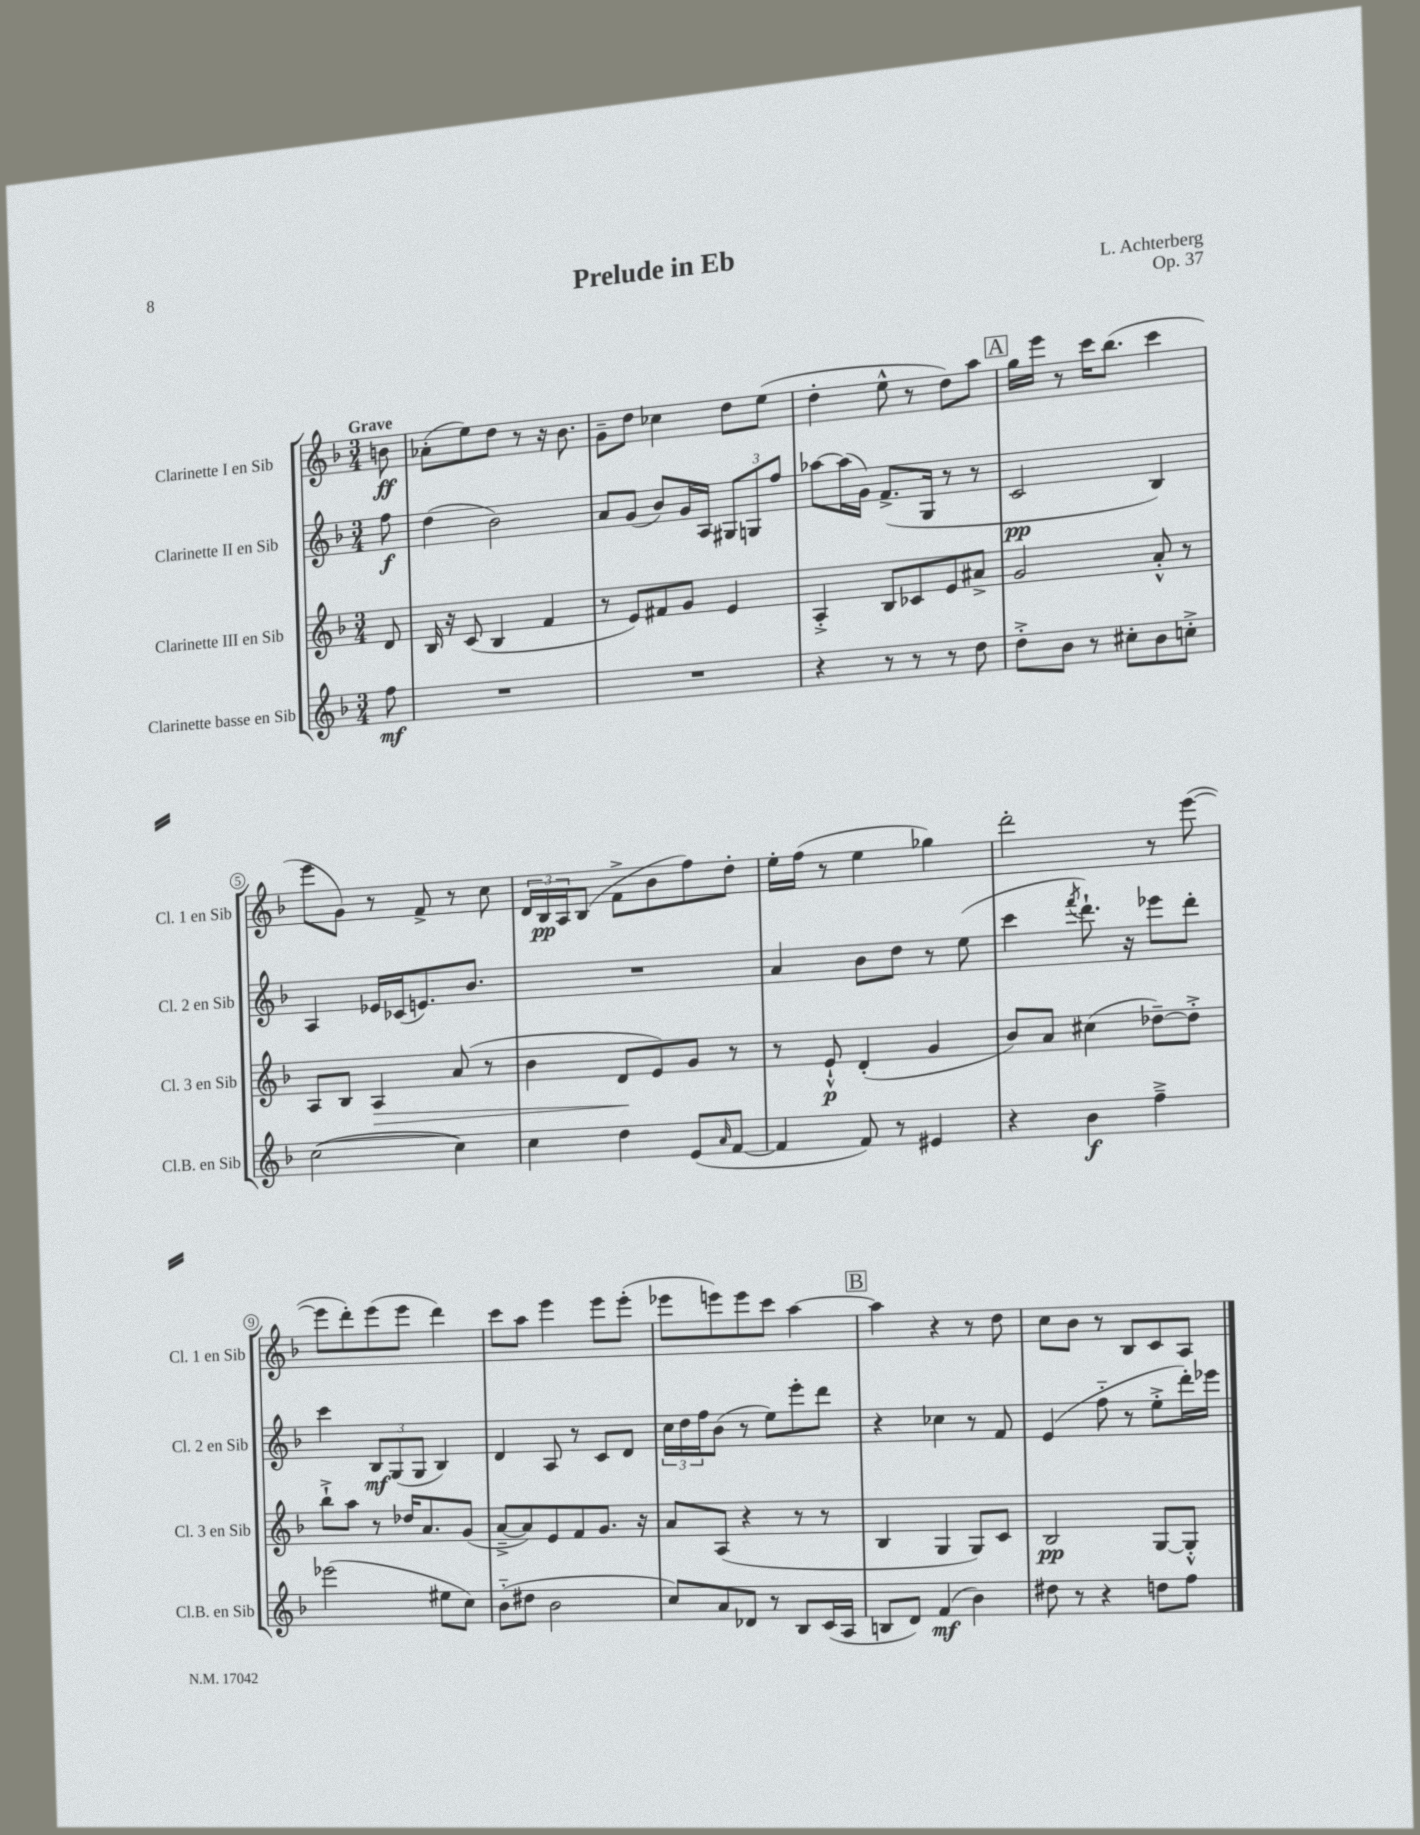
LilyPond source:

\header { title = "Prelude in Eb" composer = "L. Achterberg" opus = "Op. 37" }
<<
\new StaffGroup <<
\new Staff = "s0" \with { instrumentName = "Clarinette I en Sib" shortInstrumentName = "Cl. 1 en Sib" } {
    \clef treble \key f \major \numericTimeSignature \time 3/4 \partial 8 \tempo "Grave"
    b'8\ff |
    aes'8-.( e''8) d''8 r8 r16 bes'8. |
    g'8-- d''8 ces''4 d''8 e''8( |
    d''4-. e''8-^ r8 d''8) a''8 |
    \mark \markup { \box "A" } g''16 e'''16 r8 c'''16 bes''8.( c'''4 |
    e'''8 g'8) r8 f'8-> r8 c''8 |
    \tuplet 3/2 { d'16 bes16\pp a16 } bes8( f'8-> bes'8 f''8) d''8-. |
    e''16-. f''16( r8 e''4 ges''4) |
    d'''2-. r8 e'''8~( |
    e'''8 d'''8-.) e'''8( e'''8 d'''4) |
    c'''8 a''8 e'''4 e'''8 e'''8-.( |
    ees'''8 e'''8) e'''8 c'''8 a''4~ |
    \mark \markup { \box "B" } a''4 r4 r8 d''8 |
    c''8 bes'8 r8 bes8 c'8 a8 \bar "|." |
}
\new Staff = "s1" \with { instrumentName = "Clarinette II en Sib" shortInstrumentName = "Cl. 2 en Sib" } {
    \clef treble \key f \major \numericTimeSignature \time 3/4 \partial 8
    f''8\f |
    d''4( bes'2) |
    a'8 g'8( bes'8) g'16 a16 \tuplet 3/2 { gis8 g8 f''8 } |
    aes''8~ aes''16( g'16) f'8.->( g16 r8 r8 |
    \mark \markup { \box "A" } c'2\pp bes4) |
    a4 ees'16 ces'16( e'8.) bes'8. |
    R2. |
    a'4 bes'8 d''8 r8 e''8( |
    c'''4 \acciaccatura { f'''8 } d'''8.-!) r16 ees'''8 d'''8-. |
    c'''4 \tuplet 3/2 { bes8\mf g8( g8 } bes4) |
    d'4 a8 r8 c'8 d'8 |
    \tuplet 3/2 { c''16 d''16 f''16 } bes'8( r8 e''8) e'''8-. d'''8 |
    \mark \markup { \box "B" } r4 ces''4 r8 f'8 |
    e'4( f''8-_ r8 e''8-.-> d'''16-.) ees'''16 \bar "|." |
}
\new Staff = "s2" \with { instrumentName = "Clarinette III en Sib" shortInstrumentName = "Cl. 3 en Sib" } {
    \clef treble \key f \major \numericTimeSignature \time 3/4 \partial 8
    d'8 |
    bes16 r16 c'8( bes4 f'4 |
    r8 e'8) fis'8 g'8 e'4 |
    a4-.-> bes8 ces'8 e'8 ais'8-> |
    \mark \markup { \box "A" } g'2 a'8-.-^ r8 |
    a8 bes8 a4\> a'8( r8 |
    bes'4 d'8\! e'8) g'8 r8 |
    r8 e'8-!-^\p d'4-.( g'4 |
    bes'8) a'8 cis''4( des''8~--) des''8-.-> |
    bes''8-!-> a''8 r8 des''16 a'8. g'8( |
    a'8~---> a'8) e'8 f'8 g'8. r16 |
    a'8 a8( r4 r8 r8 |
    \mark \markup { \box "B" } bes4 g4 g8) c'8 |
    bes2\pp g8~ g8-.-^ \bar "|." |
}
\new Staff = "s3" \with { instrumentName = "Clarinette basse en Sib" shortInstrumentName = "Cl.B. en Sib" } {
    \clef treble \key f \major \numericTimeSignature \time 3/4 \partial 8
    f''8\mf |
    R2. |
    R2. |
    r4 r8 r8 r8 d''8 |
    \mark \markup { \box "A" } d''8-.-> bes'8 r8 cis''8-. bes'8 c''8-.-> |
    c''2~( c''4) |
    c''4 d''4 e'8( \grace { a'16 } f'8~ |
    f'4 f'8) r8 eis'4 |
    r4 bes'4\f f''4---> |
    ees'''2( eis''8 c''8) |
    bes'8-_( dis''8 bes'2 |
    c''8) a'8 des'8 r8 bes8 c'16( a16 |
    \mark \markup { \box "B" } b8 d'8) f'4\mf( bes'4) |
    dis''8 r8 r4 d''8 f''8 \bar "|." |
}
>>
>>
\layout { \context { \Score \override BarNumber.stencil = #(make-stencil-circler 0.1 0.3 ly:text-interface::print) } }
